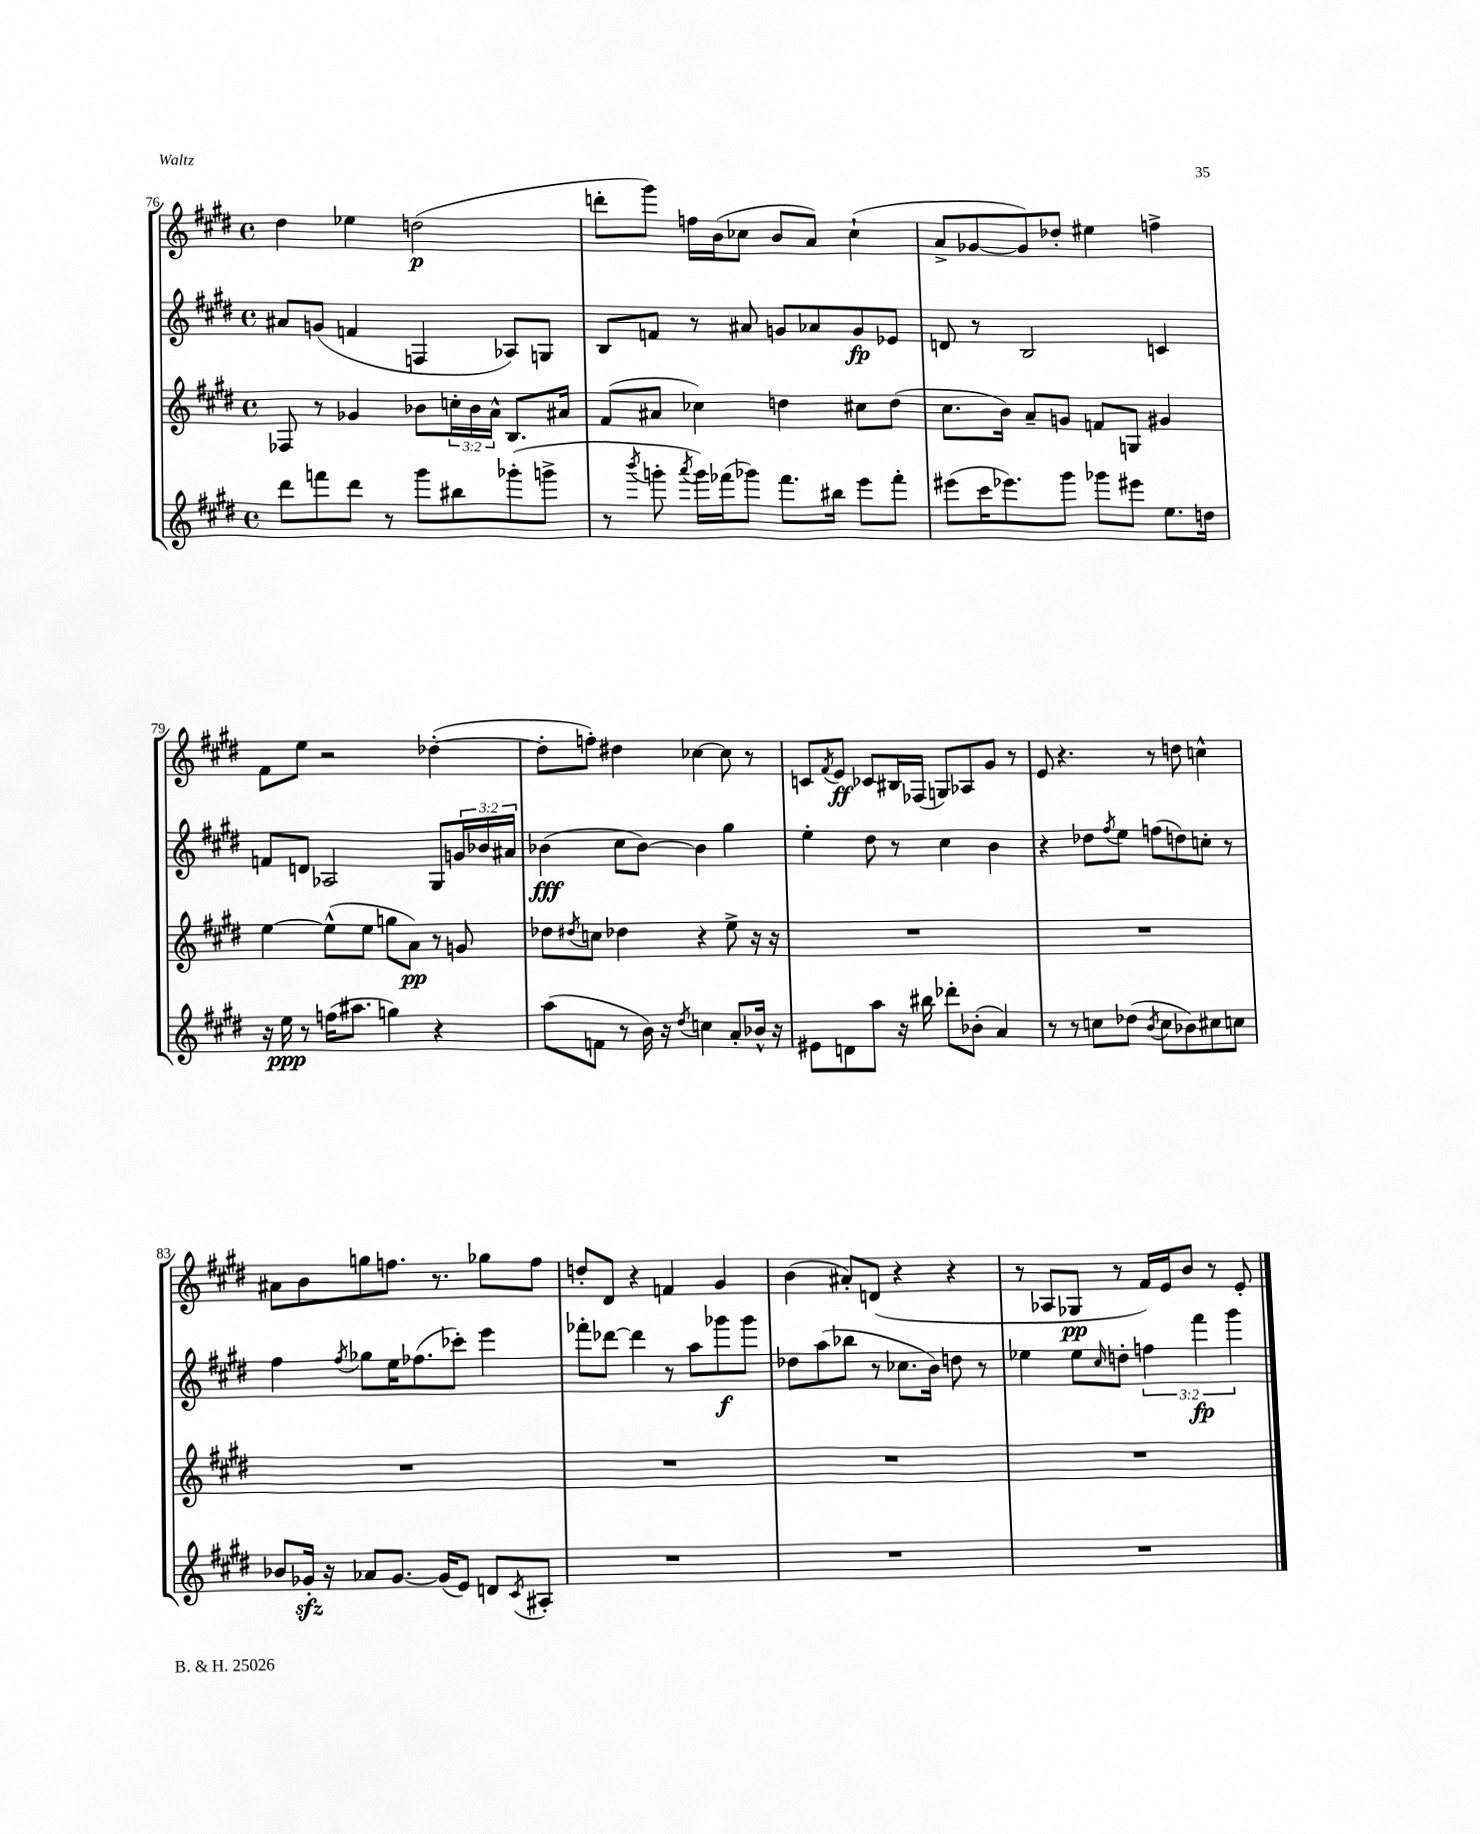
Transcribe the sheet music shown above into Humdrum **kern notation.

**kern	**kern	**kern	**kern
*staff4	*staff3	*staff2	*staff1
*clefG2	*clefG2	*clefG2	*clefG2
*k[f#c#g#d#]	*k[f#c#g#d#]	*k[f#c#g#d#]	*k[f#c#g#d#]
*M4/4	*M4/4	*M4/4	*M4/4
*met(c)	*met(c)	*met(c)	*met(c)
8ddd#	8F-	8a#	4dd#
8fff	8r	(8g	.
8ddd#	4g-	4f	4ee-
8r	.	.	.
8ggg#	8b-	4F	(2dd
8bb#	24cc'	.	.
.	24b-	.	.
.	24a^^	.	.
(8ggg-'	8.B	8A-)	.
8ggg^	.	8G	.
.	16a#	.	.
=	=	=	=
8r	(8f#	8B	8ddd'
8qbbb	.	.	.
8ggg'	8a#	8f	8ggg#)
8qaaa	.	.	.
16ggg)	4cc-)	8r	16ff
(16fff-	.	.	(16b
8ggg-)	.	8a#	8cc-
8.fff-	4dd	8g	8b
.	.	8a-	8a)
16bb#	.	.	.
8eee	8cc#	8g	(4cc-`
8fff-'	(8dd	8e-	.
=	=	=	=
(8eee#	8.cc#	8d	8a^
16ccc#	.	8r	[8g-
8.eee-)	16b)	.	.
.	8a~	2B	8g-])
8ggg#	8g	.	8dd-'
8ggg-	8f	.	4ee#
8eee#	8G	.	.
8.ee	4g#	4c	4ff^
16dd	.	.	.
=	=	=	=
16r	[4ee	8f	8f#
16ee	.	.	.
8r	.	8d	8ee
(16ff	(8ee^^]	2A-	2r
8.aa#	.	.	.
.	8ee	.	.
4gg)	8gg	.	.
.	8a)	.	.
4r	8r	8G#	([4dd-'
.	8g	24g	.
.	.	24b-	.
.	.	24a#	.
=	=	=	=
(8aa	8dd-	(4b-	8dd-']
.	8qdd#	.	.
8f	8cc	.	8ff')
8r	4dd-	8cc#	4dd#
16b)	.	[8b-)	.
16r	.	.	.
8qdd#	.	.	.
4cc	4r	4b-]	[4cc-
8a'	8ee^	4gg#	8cc-]
16b-^^	16r	.	8r
16r	16r	.	.
=	=	=	=
8e#	1r	4ee'	8c
.	.	.	8qf#
8d	.	.	8e
8aa	.	8dd#	8c-
16r	.	8r	16B#
16bb#	.	.	(16F-
8ddd-'	.	4cc#	8G)
(8b-'	.	.	8A-
4a)	.	4b	8g#
.	.	.	8r
=	=	=	=
8r	1r	4r	8e
8r	.	.	4.r
8cc	.	8dd-	.
.	.	8qff#	.
(8dd-	.	8ee	.
8qb	.	.	.
8cc	.	(8ff	8r
8b-)	.	8dd)	8dd
8cc#	.	8cc'	4cc^^
8cc	.	8r	.
=	=	=	=
8b-	1r	4ff#	8a#
16g-'	.	.	8b
16r	.	.	.
.	.	8qff#	.
8a-	.	8gg-	8gg
[8.g-	.	16ee	8.ff
.	.	(8.ff-	.
(16g-]	.	.	8.r
8e)	.	8ccc-')	.
8d	.	4eee	8gg-
8qc#	.	.	.
8A#'	.	.	8ff
=	=	=	=
1r	1r	8fff-'	8dd'
.	.	[8ddd-	8d#
.	.	4ddd-]	4r
.	.	8r	4f
.	.	8aa	.
.	.	8ggg-	4g#
.	.	8ggg-	.
=	=	=	=
1r	1r	8dd-	(4b
.	.	(8aa	.
.	.	8bb-	8a#')
.	.	8r	(8d
.	.	8.cc-	4r
.	.	16b)	.
.	.	8dd	4r
.	.	8r	.
=	=	=	=
1r	1r	4ee-	8r
.	.	.	8A-
.	.	8ee-	8G-
.	.	16qqcc#	.
.	.	8dd'	8r
.	.	6ff	16f#)
.	.	.	16e
.	.	.	8b
.	.	6fff#	.
.	.	.	8r
.	.	6ggg#	.
.	.	.	8e'
==	==	==	==
*-	*-	*-	*-
